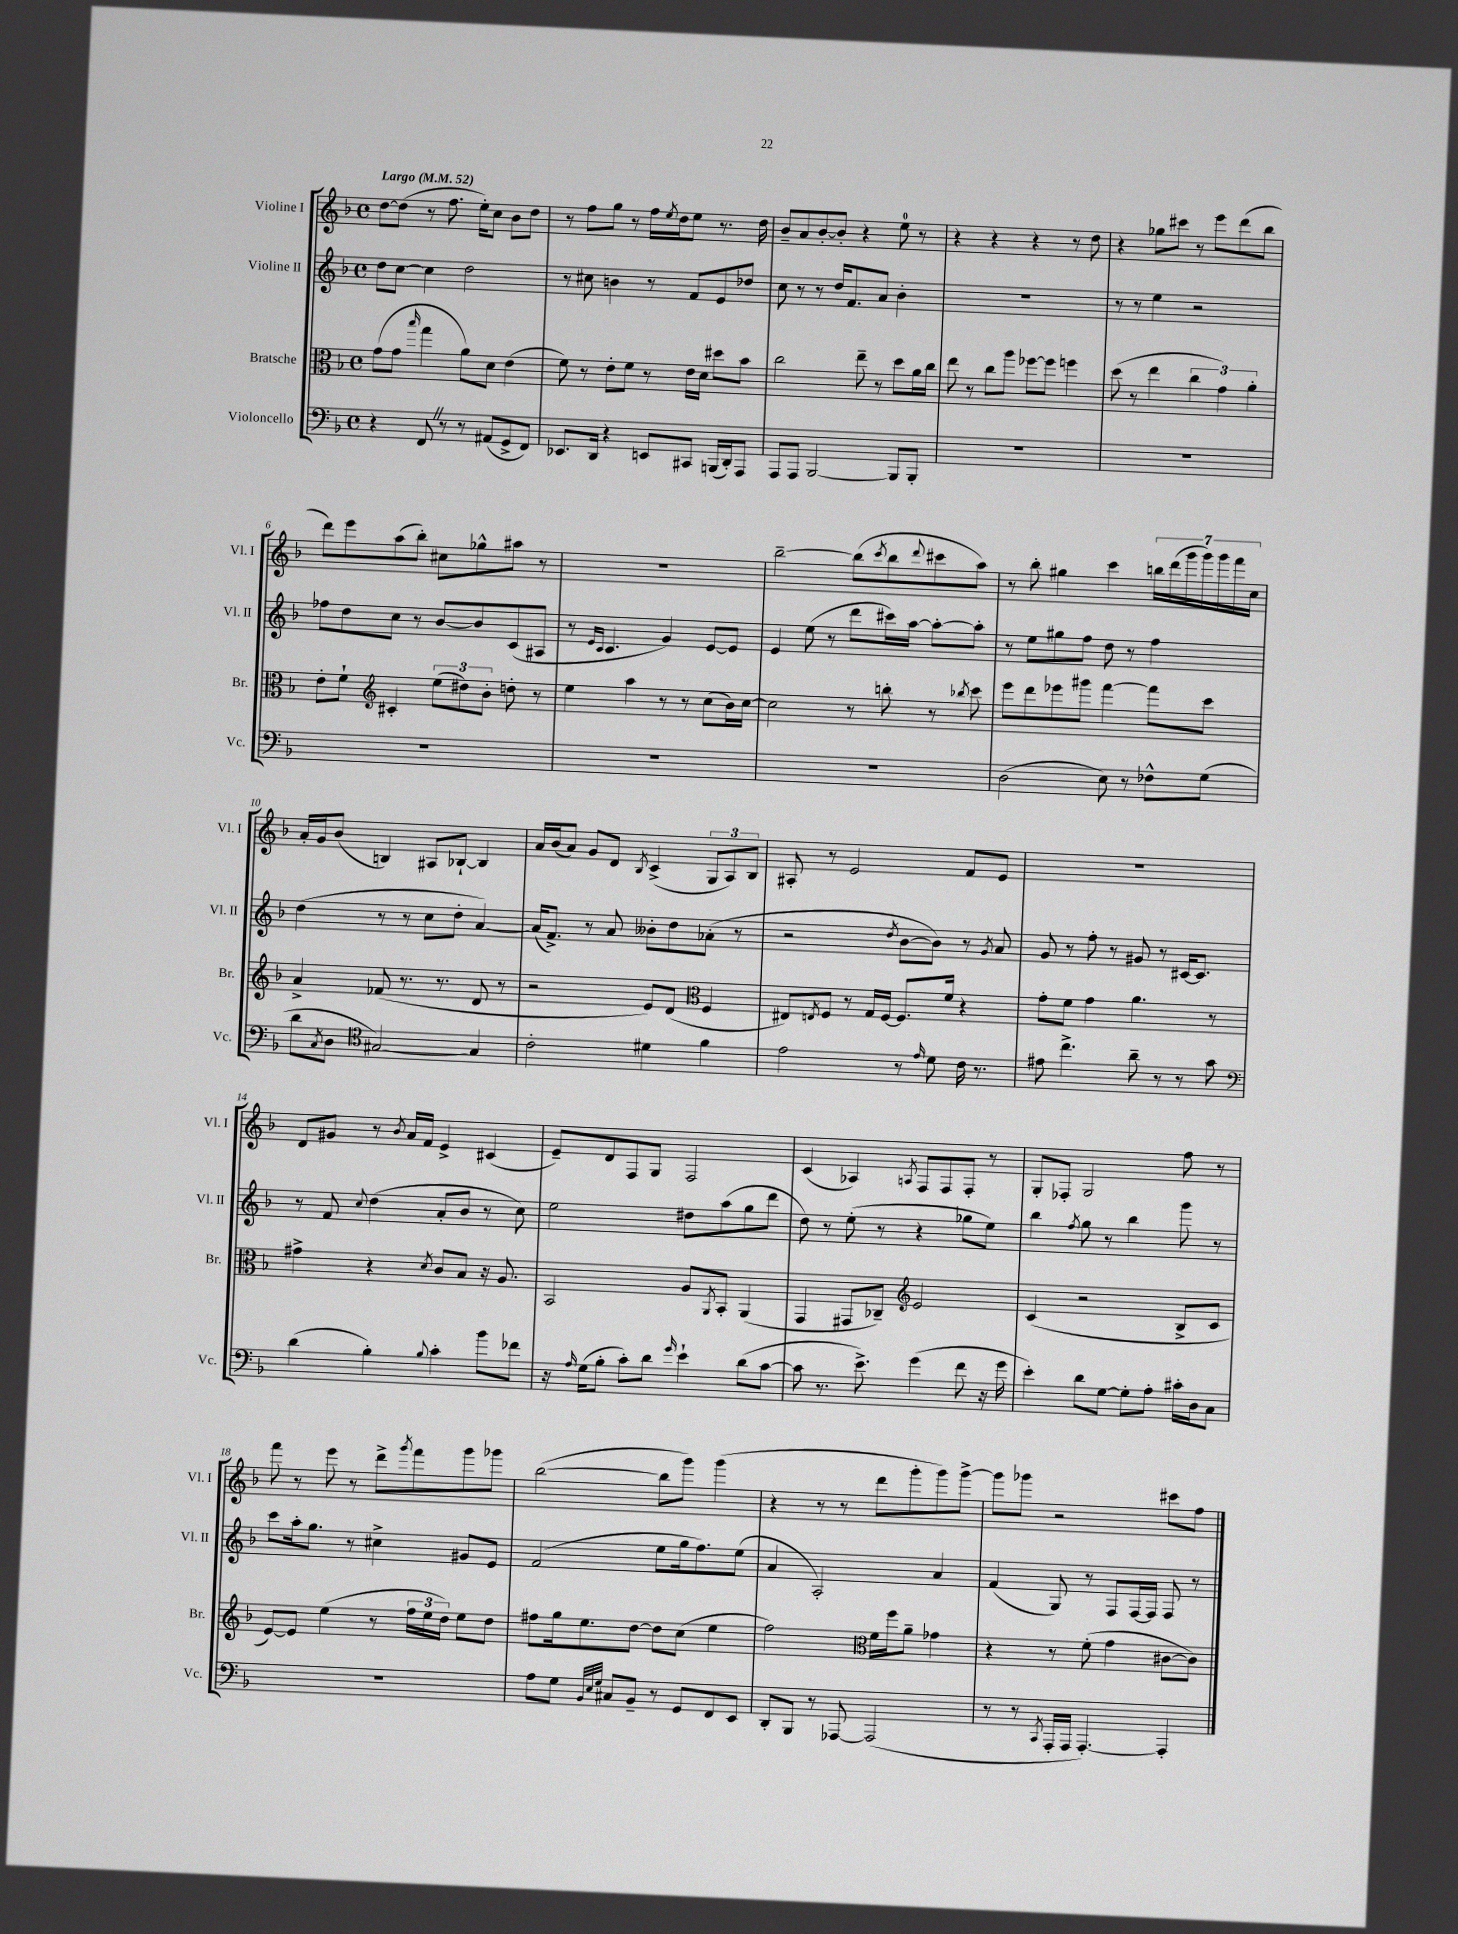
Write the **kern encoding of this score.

**kern	**kern	**kern	**kern
*staff4	*staff3	*staff2	*staff1
*clefF4	*clefC3	*clefG2	*clefG2
*k[b-]	*k[b-]	*k[b-]	*k[b-]
*M4/4	*M4/4	*M4/4	*M4/4
*met(c)	*met(c)	*met(c)	*met(c)
*MM52	*MM52	*MM52	*MM52
4r	(8g	8dd	[8dd
.	8g	[8cc	(8dd]
.	16qqbb-	.	.
8FF	4gg	4cc]	8r
8r	.	.	8.ff
8r	8a)	2dd	.
.	.	.	16ee')
(8AA#	8d	.	8cc
8GG^	(4e	.	8b-
8FF)	.	.	8dd
=	=	=	=
8.EE-	8f)	8r	8r
.	8r	8cc#	8ff
16DD	.	.	.
4r	8e'	4b	8gg
.	8f	.	8r
8EE	8r	8r	16ff
.	.	.	8qee
.	.	.	16dd
8CC#	16e	8f	8ee
.	16d	.	.
(16BBB	8dd#	8e	8.r
16DD')	.	.	.
8AAA	8b-	8dd-	.
.	.	.	16dd
=	=	=	=
8AAA	2cc	8cc	8b-~
8AAA	.	8r	8a
[2BBB-	.	8r	[8b-'
.	.	16dd	8b-']
.	.	8.f	.
.	8ee~	.	4r
.	8r	8a	.
8BBB-]	8dd	4b-'	8ee
8BBB-'	16a	.	8r
.	16cc	.	.
=	=	=	=
1r	8ee	1r	4r
.	8r	.	.
.	8cc	.	4r
.	8aa	.	.
.	[8ff-	.	4r
.	8ff-]	.	.
.	4ff	.	8r
.	.	.	8dd
=	=	=	=
1r	(8dd	8r	4r
.	8r	8r	.
.	4ee	4ee	8gg-
.	.	.	8ccc#
.	6cc	2r	8r
.	.	.	8eee
.	6g)	.	.
.	.	.	(8ddd
.	6a'	.	.
.	.	.	8bb-
=	=	=	=
1r	8e'	8ff-	8ddd)
.	8f`	8dd	8eee
*	*clefG2	*	*
.	4c#'	8cc	(8aa
.	.	8r	8bb-')
.	(12ee	[8b-	8cc#
.	12dd#)	.	.
.	.	8b-]	8gg-^^
.	12b-'	.	.
.	8dd'	(8c	8aa#
.	8r	8A#	8r
=	=	=	=
1r	4ee	8r	1r
.	.	16qqe	.
.	.	16qqc	.
.	.	4.c	.
.	4aa	.	.
.	8r	4g)	.
.	8r	.	.
.	(8cc	[8e	.
.	16b-)	8e]	.
.	[16cc	.	.
=	=	=	=
1r	2cc]	4e	[2bb-~
.	.	(8ee	.
.	.	8r	.
.	8r	8ddd	(8bb-]
.	.	.	8qccc
.	8bb'	16ccc#)	8bb-
.	.	[16aa	.
.	.	.	8qqddd
.	8r	8aa'_	8ccc#
.	8qbb-	.	.
.	8ccc	8aa']	8aa)
=	=	=	=
(2D	8eee	8r	8r
.	8ddd	8ee	8bb-'
.	8eee-	8gg#	4gg#
.	8ggg#	8ff	.
8E)	[4fff	8dd	4ccc
8r	.	8r	.
8F-^^	8fff]	4ff	28bb
.	.	.	(28ddd
.	.	.	28ggg
.	.	.	28ggg)
(8G	8ccc	.	.
.	.	.	28ggg
.	.	.	28fff
.	.	.	28cc
=	=	=	=
8d	4a^	(4dd	16a'
.	.	.	16g
8qC	.	.	.
8D	.	.	(8b-
*clefC4	*	*	*
[2G#)	(8f-	8r	4B)
.	8.r	8r	.
.	.	8cc	8A#
.	8.r	.	.
.	.	8dd'	[8B-`
4G#]	8d	[4a)	4B-]
.	8r	.	.
=	=	=	=
2c'	2r	(16a]	16a
.	.	8.f^)	(16b-
.	.	.	8a)
.	.	8r	8g
.	.	8a	8d
.	.	.	8qB-
4d#	8e)	8b--'	(4c^
.	(8d	8dd	.
*	*clefC3	*	*
4f	4F	(8a-'	12G
.	.	.	12A)
.	.	8r	.
.	.	.	12B-
=	=	=	=
2e	8E#)	2r	8A#'
.	8qE	.	.
.	8F	.	8r
.	8r	.	2e
.	16G	.	.
.	[16F	.	.
.	.	8qdd	.
8r	8.F]	[8b-	.
16qqe	.	.	.
8d	.	8b-])	.
.	16f	.	.
16c	4r	8r	8f
8.r	.	.	.
.	.	8qg	.
.	.	8a	8e
=	=	=	=
8e#	8g'	8g	1r
4.cc^	8f	8r	.
.	4g	8ff'	.
.	.	8r	.
8a~	4.a	8g#	.
8r	.	8r	.
8r	.	[16c#	.
.	.	8.c#]	.
8g	8r	.	.
=	=	=	=
*clefF4	*	*	*
(4d	4g#^	8r	8d
.	.	8f	8g#
.	.	8qqcc	.
4B-')	4r	(4dd	8r
.	.	.	8qb-
.	.	.	16a
.	.	.	16f
8qqB-	8qd	.	.
4c'	8c	8a'	4e^
.	8B-	8b-	.
8b-	16r	8r	(4c#
.	8.A	.	.
8f-	.	8cc)	.
=	=	=	=
16r	2BB-	2ee	8e~)
16qqA	.	.	.
(16G	.	.	.
8B-'	.	.	8d
8c')	.	.	8F
8d	.	.	8G
16qqg	.	.	.
4e`	8A	8dd#	2F
.	8qAA	.	.
.	8BB-'	(8aa	.
(8d	(4AA	8gg	.
[8c	.	8ddd	.
=	=	=	=
8c]	4GG	8dd)	(4c
8.r	.	8r	.
.	8GG#	(8ee'	4A-)
8.e^)	.	.	.
.	8C-~)	8r	.
*	*clefG2	*	*
.	.	.	8qA
(4g	2e	4r	8F
.	.	.	8F
8f	.	8gg-	8F'
16r	.	8ee)	8r
16g	.	.	.
=	=	=	=
4e')	(4c	4bb-	8G'
.	.	.	8F-'
.	.	8qff	.
8d	2r	8gg	2G
[8G	.	8r	.
8G']	.	4bb-	.
8A'	.	.	.
16c#'	8B-^	8ggg	8ff
16D	.	.	.
8C	8c	8r	8r
=	=	=	=
1r	[8e)	8ccc	8fff
.	8e]	16aa'	8r
.	.	8.gg	.
.	(4ee	.	8eee
.	.	8r	8r
.	8r	4cc#^	8ddd^
.	.	.	8qggg
.	24ff	.	8fff
.	24ee	.	.
.	24dd)	.	.
.	8ee	8g#	8ggg
.	8dd	8e	8ggg-
=	=	=	=
8A	8ff#	(2f	([2bb-
8G	16gg	.	.
.	8.ee	.	.
32qqBB-	.	.	.
32qqE	.	.	.
32qqG	.	.	.
8C#	.	.	.
8BB-~	[8dd	.	.
8r	8dd]	8ee	8bb-]
8GG	(8cc	16gg	8ggg)
.	.	8.ff)	.
8FF	4ee	.	(4ggg
8EE	.	(8ee	.
=	=	=	=
8DD'	2ff)	4a	4r
8BBB-	.	.	.
8r	.	2A')	8r
[8AAA-	.	.	8r
*	*clefC3	*	*
(2AAA-]	16f	.	8ddd
.	16ff	.	.
.	8a~	.	8ggg'
.	4g-	4a	8ggg)
.	.	.	[8ggg^
=	=	=	=
8r	4r	(4f	8ggg]
8r	.	.	8ggg-
8qCC	.	.	.
16AAA'	8r	8G)	2r
16AAA	.	.	.
[4.AAA')	(8f'	8r	.
.	4g	8F	.
.	.	[16F	.
.	.	16F]	.
4AAA']	[8c#	8F	8ccc#
.	8c#])	8r	8ff
==	==	==	==
*-	*-	*-	*-
